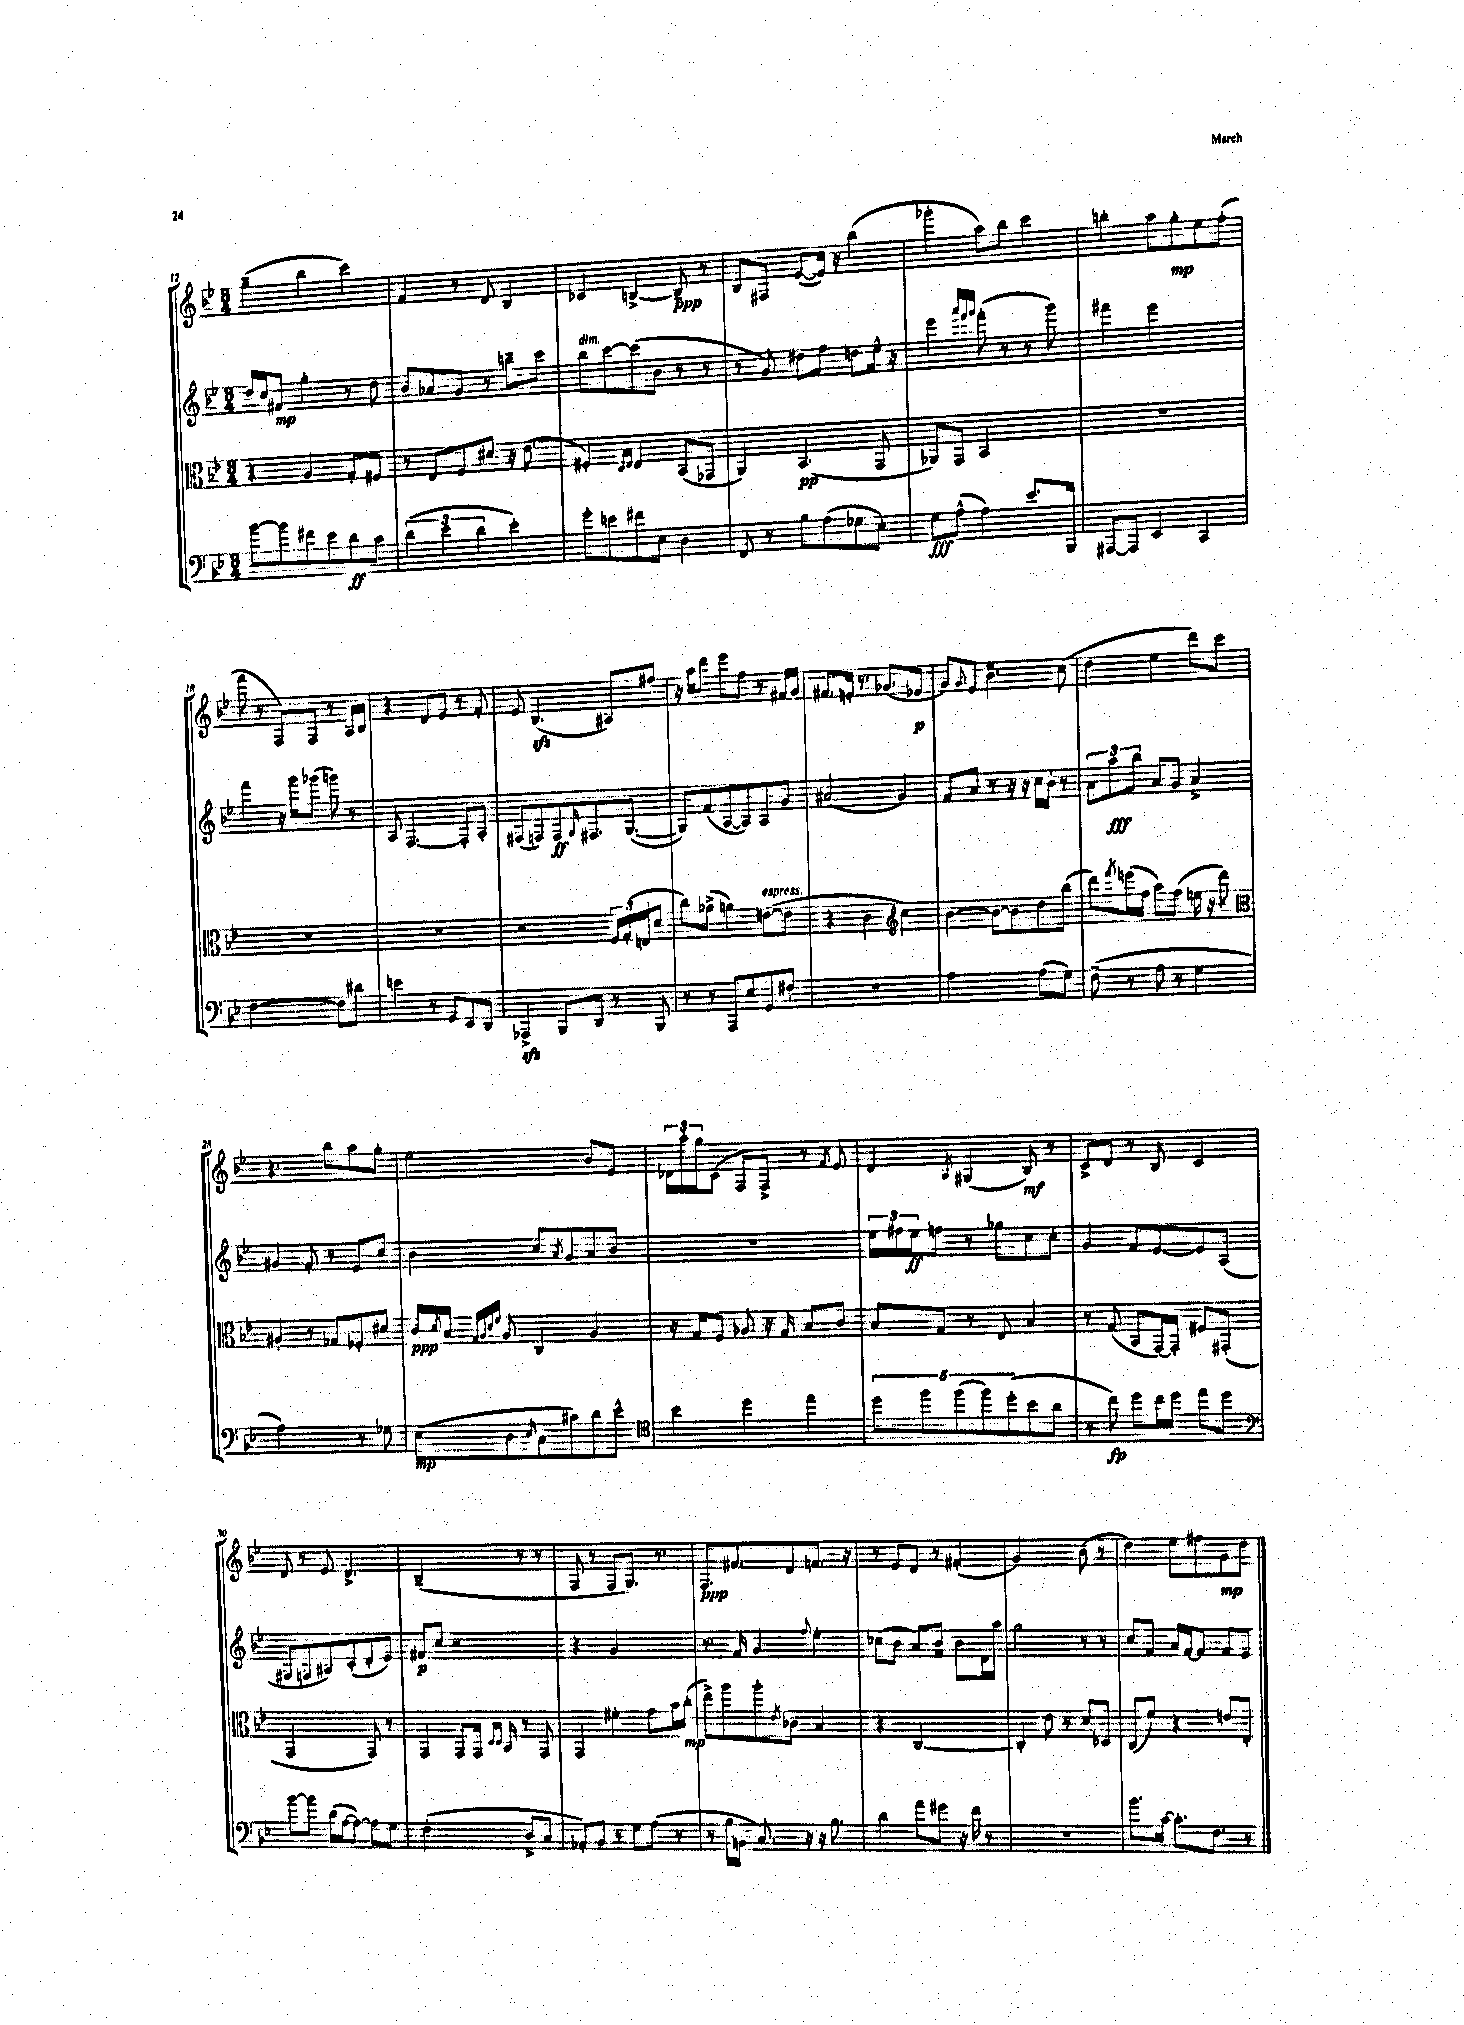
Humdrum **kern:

**kern	**kern	**kern	**kern
*staff4	*staff3	*staff2	*staff1
*clefF4	*clefC3	*clefG2	*clefG2
*k[b-e-]	*k[b-e-]	*k[b-e-]	*k[b-e-]
*M3/4	*M3/4	*M3/4	*M3/4
[8b-\L	4r	16dd/LL	(4gg~\
.	.	16cc/J	.
8b-\]	.	8f#/J	.
8f#\	4A/	4gg'\	4bb-\
8e-\	.	.	.
8d\	8G'/L	8r	4ccc\)
8c\J	8F#/J	8dd\	.
=	=	=	=
(6d\	8r	8b-/L	4f/
.	8E-/L	8a-/	.
6e-\	.	.	.
.	8F/	8g/J	8r
6d\	.	.	.
.	8d#/J	8r	8d/
4e-'\)	16r	8bb~\L	4B-/
.	(8.e-\	.	.
.	.	8ccc\J	.
=	=	=	=
8g'\L	4F#'/)	8bb-\L	4c-/
8e\	.	[8ccc\	.
.	16qqD/LL	.	.
.	16qqE-/JJ	.	.
8f#\	4E-/	(8ccc\]	[4B^/
8E-\J	.	8b-\J	.
4D\	(8BB-/L	8r	8B~/]
.	8GG-/J	8r	8r
=	=	=	=
8FF/	4AA/)	8r	8B-/L
8r	.	8g/)	8F#/J
8B-\L	(4.BB-/	8dd#\L	([8e-/L
(8A\	.	8ff\J	16e-/]Jk)
.	.	.	16r
8G-\	.	8dd\L	(4bb-\
8E-'\J)	8GG/	16ee-^^\Jk	.
.	.	16r	.
=	=	=	=
8G\L	8AA-/L)	4eee-\	4ggg-'\
(8A^^\J	8GG/J	.	.
.	.	32qqaaa/LLL	.
.	.	32qqfff/	.
.	.	32qqggg/JJJ	.
4A\)	2BB-/	(8fff'\	8aa\L)
.	.	8r	8bb-\J
8.e-/L	.	8r	4ccc\
.	.	8ggg\)	.
16BBB-/Jk	.	.	.
=	=	=	=
[8AAA#/L	2.r	4fff#\	4bb'\
8AAA#/]J	.	.	.
4EE-/	.	2eee-\	8aa\L
.	.	.	8gg'\
4CC/	.	.	8ee-\
.	.	.	(8ff'\J
=	=	=	=
[2F\	2.r	4fff\	8fff\
.	.	.	8r
.	.	16r	8F/L)
.	.	16ggg\LK	.
.	.	(8ggg-\J	8F/J
8F\]L	.	8ggg\)	8r
8d#\J	.	8r	16A/LL
.	.	.	16B-/JJ
=	=	=	=
4e\	2.r	8A/	4r
.	.	[4.F/	.
8r	.	.	8d/L
8GG/L	.	.	8e-/J
8EE-/	.	8F'/]L	8r
8DD/J	.	8A'/J	8f'/
=	=	=	=
4AAA-^/	2r	(8F#/L	8e-/
.	.	8F/)	(4.B-/
8BBB-/L	.	8F/	.
.	.	16qqG/	.
8DD/J	.	8.F#/	.
8r	24F/LL	.	8A#/L)
.	(24G'/	.	.
.	.	([8.G/J	.
.	24E/J	.	.
8BBB-/	8d/J	.	8ff#/J
=	=	=	=
8r	8cc\L)	8G/]L)	16r
.	.	.	16aa\LK
8r	(8a-^\J	(8f/	8ddd\J
8AAA/L	4a\)	[8A/	8eee-\L
8E-/	.	8A/])	8ff\J
8GG/	([8e\L	8A/	8r
8F#'/J	8e\]J	8g/J	16f#/LL
.	.	.	16g/JJ
=	=	=	=
2.r	4r	(2a#/	8.f#/L
.	.	.	16e'/Jk
.	4c\	.	8.r
.	.	.	(8.g-/L
*	*clefG2	*	*
.	4cc\)	4g/)	.
.	.	.	8e-/J
=	=	=	=
2A\	[4b-\	8f/L	8g/L)
.	.	.	8qqg/
.	.	8a/J	8e-/J
.	8b-\_L	8r	4.b-~\
.	8b-\]	16r	.
.	.	16r	.
(8A\L	8dd\	16cc\LL	.
.	.	16b-'\JJ	.
8G\J)	(8bb-\J	8r	(8cc\
=	=	=	=
(8F~\	8ddd\L)	12a\L	4dd\
.	.	12aa\	.
.	8qfff/	.	.
8r	(16eee\L	.	.
.	.	12bb-\J	.
.	16ff\JJ	.	.
8A\	8aa\L)	8a/L	4ee-\
8r	(8ff\J	8g/J	.
4G\	16ee\	4a^/	8ddd\L)
.	16r	.	.
.	8ddd\)	.	8ccc\J
=	=	=	=
*	*clefC3	*	*
2A\)	4A#'/	4g#/	4.r
.	8r	8f'/	.
.	8G-/L	8r	8bb-\L
8r	8F-'/	8e-/L	8aa\
8G-\	8d#/J	8cc/J	8gg'\J
=	=	=	=
(8E-\L	16c/LL	4b-\	2ee-\
.	8qd/	.	.
.	16B-/JJ	.	.
.	32qqG/LLL	.	.
.	32qqA/	.	.
.	32qqd/	.	.
.	32qqf/JJJ	.	.
8D\	8A/	.	.
16qqE-/	.	.	.
8C\	4C/	8cc/L	.
.	.	8qa/	.
8c#\)	.	8g/	.
8d\	4A/	8a/	8b-/L
8e-^^\J	.	8b-/J	8e-/J
=	=	=	=
*clefC4	*	*	*
4b-\	16r	2.r	24d-\LL
.	.	.	24aa'\
.	16G/LK	.	.
.	.	.	24gg\J
.	8F/J	.	(8c\J
4dd\	8A-/	.	8F/L
.	16r	.	8F^/J)
.	16G/	.	.
4ee-\	8B-/L	.	8r
.	.	.	8qf/
.	8c/J	.	8e-/
=	=	=	=
10dd\L	8B-/L	24ee-\LL	4d/
.	.	24ff#\	.
.	.	24ee-\J	.
10ff\	.	.	.
.	8G/J	8ff\J	.
(10ff\	.	.	.
.	.	.	8qA/
.	8r	8r	(4G#/
10ff\)	.	.	.
.	8E-/	8gg-\L	.
(10dd'\	.	.	.
8b-\	4B-/	8cc\	8B-/)
8a\J	.	8cc'\J	8r
=	=	=	=
8r	8r	4g/	8c^/L
8cc\)	(8G/	.	8d/J
8dd\L	8BB-/L	8f/L	8r
16cc\L	[16GG/L)	[8e-/	8B-/
16dd\JJ	16GG'/]JJ	.	.
8ee-\L	8F#/L	8e-/]	4c/
8dd\J	(8GG#'/J	(8A/J	.
=	=	=	=
*clefF4	*	*	*
[8b-\L	2GG/	8F#/L	8d/
8b-\]J	.	8F/	8r
(16d\LL	.	8A#/)	8e-/
[16A\J	.	.	.
8A\_J)	.	(8c'/	4.d^/
8A\]L	8GG/)	8d'/	.
8G\J	8r	8e-/J)	.
=	=	=	=
(2F'\	4GG/	8f#/L	(2B-~/
.	.	8cc/J	.
.	8GG/L	2r	.
.	16GG/Jk	.	.
.	16qqD/LL	.	.
.	16qqD/JJ	.	.
.	16BB-/	.	.
8D^/L	8r	.	8r
8C/J	8GG/	.	8r
=	=	=	=
8AA-'/L)	4GG/	4r	8F/
8BB-/J	.	.	8r
8r	4f#'\	2g/	8F/L
8G\L	.	.	8.G/J)
(8A\J	8g\L	.	.
.	.	.	8.r
8r	16b-\L	.	.
.	(16cc'\JJ	.	.
=	=	=	=
8r	8ee-^\L)	8.r	8.F/L
16B-\LL	8aa\	.	.
16BB\JJ	.	16f/	8.f#/
8.C/)	8aa'\	4g/	.
.	8qe-/	.	.
.	8c-\J	.	8d/
16r	.	.	.
.	.	8qqff/	.
16r	4B-/	4ee-'\	8.f/J
8.B-\	.	.	.
.	.	.	16r
=	=	=	=
4d\	4r	(8cc-\L	8r
.	.	8b-\J	8e-/L
8a\L	[2C/	8a/L)	8d/J
8g#\J	.	8b-~/J	8r
16r	.	8b-\L	(4f#'/
16f\	.	.	.
8r	.	16d\L	.
.	.	16aa\JJ	.
=	=	=	=
2.r	4C'/]	2gg\	2g/)
.	8e-\	.	.
.	8r	.	.
.	8d/L	8r	(8b-\
.	8D-/J	8r	8r
=	=	=	=
8.b-\L	(8C/L	8cc/L	4dd\)
.	8f/J)	8f/J	.
[16c\Jk	.	.	.
8.c'\]L	4r	16a/LL	8ee-\L
.	.	[16f/J	.
.	.	8f/]J	8ff#\
8.F\J	.	.	.
.	8e/L	8f/L	8g\
8r	8E-'/J	8e-/J	8dd\J
==	==	==	==
*-	*-	*-	*-
